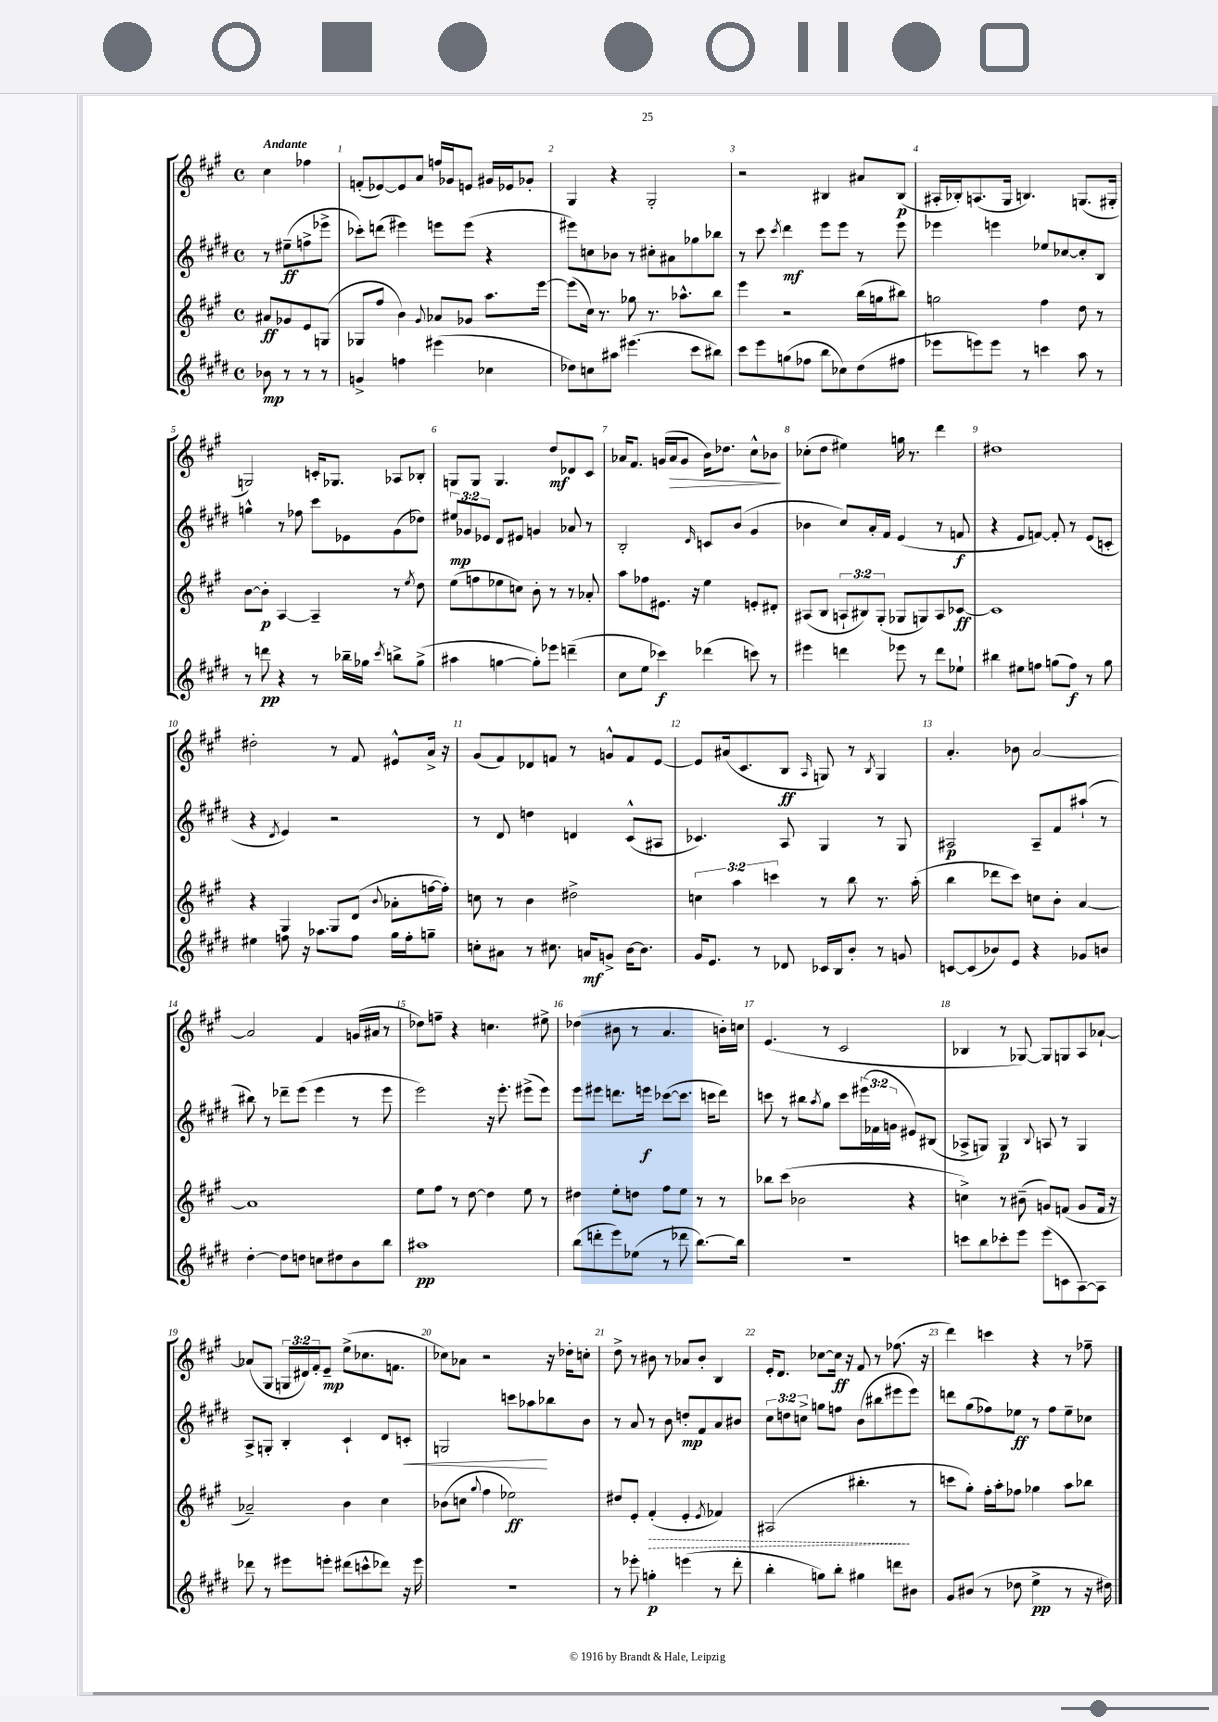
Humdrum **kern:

**kern	**dynam	**kern	**dynam	**kern	**dynam	**kern	**dynam
*part4	*part4	*part3	*part3	*part2	*part2	*part1	*part1
*staff4	*staff4	*staff3	*staff3	*staff2	*staff2	*staff1	*staff1
*clefG2	*	*clefG2	*	*clefG2	*	*clefG2	*
*k[f#c#g#d#]	*	*k[f#c#g#]	*	*k[f#c#g#d#]	*	*k[f#c#g#]	*
*M4/4	*	*M4/4	*	*M4/4	*	*M4/4	*
*met(c)	*	*met(c)	*	*met(c)	*	*met(c)	*
=	=	=	=	=	=	=	=
!	!	!	!	!	!	!LO:TX:a:B:t=Andante	!
8b-X\	mp	8a#X/L	ff	8r	.	4cc#\	.
8r	.	8g-X/	.	(8ee#X~\L	ff	.	.
8r	.	8e/	.	8ffn^\	.	4ff-X\	.
8r	.	(8Gn/J	.	8eee-X^\J	.	.	.
=1	=1	=1	=1	=1	=1	=1	=1
4gn^/	.	8G-X/L	.	8ccc-X'\L)	.	(8fn'/L	.
.	.	8ff#/J	.	(8dddn\J	.	[8e-X/)	.
4ffn\	.	4b\)	.	4eee#X\)	.	8e-/]	.
.	.	.	.	.	.	8a/J	.
.	.	8qqg#/	.	.	.	.	.
(4eee#X\	.	8a-X/L	.	8eeen\L	.	16ffn/LL	.
.	.	.	.	.	.	16g-X/J	.
.	.	8g-X/J	.	(8eee\J	.	8en/J	.
4cc-X\	.	8.aa\L	.	4r	.	16g#X/LL	.
.	.	.	.	.	.	16e-X/J	.
.	.	.	.	.	.	8g-X'/J	.
.	.	[16eee\Jk	.	.	.	.	.
=2	=2	=2	=2	=2	=2	=2	=2
8dd-X\L)	.	(8eee\L]	.	8eee#X\L)	.	4G#/	.
8ccn\	.	16cc#\Jk)	.	8ccn\	.	.	.
.	.	8.r	.	.	.	.	.
8aa#X\J	.	.	.	8b-X\J	.	4r	.
(4.eee#X\	.	8gg-X\	.	8r	.	.	.
.	.	8.r	.	8cc#X'\L	.	2G#'/	.
.	.	.	.	8a#X\	.	.	.
.	.	8.aa-X^^\L	.	.	.	.	.
8ccc#\L	.	.	.	8gg-X\	.	.	.
8bb#X\J)	.	8bb\J	.	8bb-X\J	.	.	.
=3	=3	=3	=3	=3	=3	=3	=3
8ccc#\L	.	4eee\	.	8r	.	2r	.
8eee\	.	.	.	8ccc#\	.	.	.
.	.	.	.	8qccc#/	.	.	.
(8ggn\	.	2r	.	4ddd#\	mf	.	.
8ff-X\J	.	.	.	.	.	.	.
8bb\L	.	.	.	8eee\L	.	4B#X/	.
8cc-X\)	.	.	.	8eee\J	.	.	.
(8dd#\	.	(16bb\LL	.	8r	.	8a#X/L	.
.	.	16ggn\J	.	.	.	.	.
8ff#X\J	.	8bb#X\J)	.	8eee\	.	(8B#/J	p
=4	=4	=4	=4	=4	=4	=4	=4
8eee-X\L	.	2ggn\	.	4eee-X\	.	16A#X'/LL	.
.	.	.	.	.	.	16B-X'/J)	.
8eeen\)	.	.	.	.	.	(8.An/	.
8eee\J	.	.	.	4eeen\	.	.	.
.	.	.	.	.	.	16G#/Jk	.
8r	.	.	.	.	.	4.Bn/)	.
4cccn\	.	4ff#\	.	8ee-X/L	.	.	.
.	.	.	.	[8cc-X/	.	.	.
8aa\	.	8dd\	.	8cc-'/]	.	(8.Gn/L	.
8r	.	8r	.	8B/J	.	.	.
.	.	.	.	.	.	16G#X'/Jk	.
!!LO:LB:g=z
=5	=5	=5	=5	=5	=5	=5	=5
8r	.	[8b\L	.	4ggn^^\	.	2Gn/)	.
8dddn\	pp	8b'\J]	p	.	.	.	.
4r	.	[4A/	.	8r	.	.	.
.	.	.	.	8ff-X\	.	.	.
8r	.	4A~/]	.	8ccc#\L	.	16cn'/KL	.
.	.	.	.	.	.	8.G-X/J	.
16bb-X~\LL	.	.	.	8e-X\	.	.	.
16gg-X\JJ	.	.	.	.	.	.	.
8qccc#/	.	.	.	.	.	.	.
8bbn^\L	.	8r	.	(8g#\	.	8A-X/L	.
.	.	8qee/	.	.	.	.	.
(8gg-^\J	.	8dd\	.	8dd-X\J)	.	8B-X'/J	.
=6	=6	=6	=6	=6	=6	=6	=6
4aa#X\	.	(8ee\L	.	12ee#X/L	mp	8Gn/L	.
.	.	.	.	12g-X/	.	.	.
.	.	8ffn\	.	.	.	8G/J	.
.	.	.	.	12e-X/J	.	.	.
[4ggn\	.	8ee-X\	.	8d#/L	.	4.G/	.
.	.	8ccn\J)	.	8e#X/J	.	.	.
8gg'\L])	.	8b'\	.	4gn/	.	.	.
8eee-X\J	.	8r	.	.	.	8dd/L	mf
(4dddn~\	.	8r	.	8a-X/	.	8d-X/	.
.	.	8a-X'/	.	8r	.	8c#/J	.
=7	=7	=7	=7	=7	=7	=7	=7
8cc#\L	.	8aa\L	.	2B'/	.	16a-X/KL	.
.	.	.	.	.	.	8.f#/J	.
8ee\J	.	8ff-X\	.	.	.	.	.
4ccc-X\)	f	8.e#X\J	.	.	.	(16gn/LL	.
!	!	!	!	!	!	!	!LO:HP:b
.	.	.	.	.	.	16a-/J	>
.	.	.	.	.	.	8g/J	.
.	.	16r	.	.	.	.	.
.	.	.	.	16qqd#/	.	.	.
(4ddd-X\	.	4ee\	.	8cn/L	.	16b\KL)	.
.	.	.	.	.	.	8.dd-X\J	.
.	.	.	.	(8b/J	.	.	.
8cccn\)	.	8en'/L	.	4g#/	.	8cc#^^\L	.
8r	.	8d#X'/J	.	.	.	8b-X\J	.
.	.	.	.	.	.	.	]
=8	=8	=8	=8	=8	=8	=8	=8
4eee#X\	.	(8A#X/L	.	4b-X\	.	(8cc-X'\L	.
.	.	8B/J	.	.	.	8dd\J	.
4dddn\	.	12An`/L	.	8cc#/L)	.	4ee#X\)	.
.	.	12B#X/)	.	.	.	.	.
.	.	.	.	16a'/L	.	.	.
.	.	(12G#'/J	.	.	.	.	.
.	.	.	.	16f#/JJ	.	.	.
8eee-X\	.	8G-X/L	.	(4e/	.	16ggn\	.
.	.	.	.	.	.	8.r	.
8r	.	8Gn/)	.	.	.	.	.
8ddd\L	.	8A/	.	8r	.	4ddd\	.
8ee-X`\J	.	[8c-X/J	ff	8fn/	f	.	.
=9	=9	=9	=9	=9	=9	=9	=9
4bb#X\	.	1c-]	.	4r	.	1dd#X	.
8ee#X\L	.	.	.	8e/L	.	.	.
8ffn\J	.	.	.	[8fn/J)	.	.	.
(8ggn\L	.	.	.	8f'/]	.	.	.
8ff\J)	f	.	.	8r	.	.	.
8r	.	.	.	(8e/L	.	.	.
8gg\	.	.	.	8cn'/J	.	.	.
!!LO:LB:g=z
=10	=10	=10	=10	=10	=10	=10	=10
4ee#X\	.	4r	.	4r	.	2dd#X'\	.
.	.	.	.	8qd#/	.	.	.
8ffn\	.	4G#/	.	4e/)	.	.	.
16r	.	.	.	.	.	.	.
8.aa-X\L	.	.	.	.	.	.	.
.	.	8G#/L	.	2r	.	8r	.
8ff\J	.	(8d/J	.	.	.	8f#/	.
.	.	8qqb/	.	.	.	.	.
16gg#\LL	.	8a-X'\L	.	.	.	8e#X^^/L	.
16ff'\J	.	.	.	.	.	.	.
8ggn~\J	.	[16ffn\L	.	.	.	16a^/Jk	.
.	.	16ff'\JJ])	.	.	.	16r	.
=11	=11	=11	=11	=11	=11	=11	=11
8ccn'\L	.	8ccn\	.	8r	.	(8g#/L	.
8a#X\J	.	8r	.	8d#/	.	8f#/)	.
8r	.	4b\	.	4ddn\	.	8d-X/	.
8.cc#X\	.	.	.	.	.	8fn/J	.
.	.	2dd#X^\	.	4dn/	.	8r	.
16an/KL	mf	.	.	.	.	.	.
8gn^/J	.	.	.	.	.	8gn^^/L	.
[16b\KL	.	.	.	(8c#^^/L	.	8f/	.
8.b\J]	.	.	.	.	.	.	.
.	.	.	.	8A#X/J	.	[8e/J	.
=12	=12	=12	=12	=12	=12	=12	=12
16g#/KL	.	6ccn\	.	4.c-X/)	.	8e/L]	.
8.e/J	.	.	.	.	.	.	.
.	.	.	.	.	.	(16a#X/k	.
.	.	6aa\	.	.	.	.	.
.	.	.	.	.	.	8.c#/	.
8r	.	.	.	.	.	.	.
.	.	6cccn\	.	.	.	.	.
8d-X/	.	.	.	8A/	.	8B/J	ff
.	.	.	.	.	.	16qqA/	.
16c-X/LL	.	8r	.	4G#/	.	8Gn/)	.
16B/J	.	.	.	.	.	.	.
8b'/J	.	8bb\	.	.	.	8r	.
.	.	.	.	.	.	8qB/	.
8r	.	8.r	.	8r	.	4G/	.
8gn/	.	.	.	8G#/	.	.	.
.	.	(16aa'\	.	.	.	.	.
=13	=13	=13	=13	=13	=13	=13	=13
[8cn/L	.	4bb\	.	2A#X/	p	4.a'/	.
(8c/]	.	.	.	.	.	.	.
8b-X/)	.	8ddd-X\L	.	.	.	.	.
8e/J	.	8ccc#\J)	.	.	.	8b-X\	.
4r	.	8ccn\L	.	8A#~/L	.	[2a/	.
.	.	8b'\J	.	8f#/	.	.	.
8g-X/L	.	[4a/	.	(8aa#X`/J	.	.	.
8bn/J	.	.	.	8r	.	.	.
!!LO:LB:g=z
=14	=14	=14	=14	=14	=14	=14	=14
[4dd#'\	.	1a]	.	8bb#X\)	.	2a/]	.
.	.	.	.	8r	.	.	.
8dd#\L]	.	.	.	8ddd-X~\L	.	.	.
8ddn\J	.	.	.	(8eee\J	.	.	.
8ccn\L	.	.	.	4eee\	.	4f#/	.
8dd#X\	.	.	.	.	.	.	.
8b\	.	.	.	8r	.	(16gn/LL	.
.	.	.	.	.	.	16a#X/JJ	.
8bb\J	.	.	.	8eee\	.	8r	.
=15	=15	=15	=15	=15	=15	=15	=15
1aa#X	pp	8ee\L	.	2eee\)	.	8dd-X\L)	.
.	.	8ff#\J	.	.	.	8ffn~\J	.
.	.	8r	.	.	.	4r	.
.	.	[8dd\	.	.	.	.	.
.	.	4dd\]	.	16r	.	4.ccn\	.
.	.	.	.	8.eee'\	.	.	.
.	.	8ee\	.	(8eee#X^\L	.	.	.
.	.	8r	.	8eee#\J)	.	8ee#X^\	.
=16	=16	=16	=16	=16	=16	=16	=16
(8bb\L	.	4dd#X\	.	8eee\L	.	(4dd-X\	.
8dddn'\	.	.	.	8eee#X\J	.	.	.
8eee\)	.	8ee'\L	.	8.dddn\L	.	8b#X\	.
(8ee-X\J	.	8ddn\J	.	.	.	8r	.
.	.	.	.	16eeen\Jk	f	.	.
8r	.	8ff#\L	.	([8ccc-X\L	.	4.a/	.
8ddd-X\	.	8ee\J	.	8.ccc-\J]	.	.	.
[8.bb\L)	.	8r	.	.	.	.	.
.	.	.	.	16cccn\KL	.	.	.
.	.	8r	.	8ddd\J)	.	16bn'\LL)	.
16bb\Jk]	.	.	.	.	.	16ccn\JJ	.
=17	=17	=17	=17	=17	=17	=17	=17
1r	.	8bb-X\L	.	8cccn\	.	(4.e/	.
.	.	(8ccc#\J	.	8r	.	.	.
.	.	2b-X\	.	8bb#X\L	.	.	.
.	.	.	.	8qaa/	.	.	.
.	.	.	.	8gg#\J	.	8r	.
.	.	.	.	8ccc\L	.	2c#/	.
.	.	.	.	(24eee#X\L	.	.	.
.	.	.	.	24f-X\	.	.	.
.	.	.	.	24gn\JJ	.	.	.
.	.	4r	.	8e#X/L)	.	.	.
.	.	.	.	(8B#X/J	.	.	.
=18	=18	=18	=18	=18	=18	=18	=18
8cccn\L	.	4ccn^\)	.	8A-X^/L	.	4B-X/	.
8bb\	.	.	.	8Gn/J)	.	.	.
8ccc-X'\	.	8r	.	4G/	p	8r	.
8eee\J	.	(8b#X~\	.	.	.	[8G-X/)	.
.	.	.	.	8qqB/	.	.	.
(8eee\L	.	8gn/L)	.	8An/	.	8G-/L]	.
8cn\	.	(8fn/J	.	8r	.	8Gn/	.
[8A\)	.	8g/L	.	4G/	.	8A/	.
8A\J]	.	16f/Jk	.	.	.	[8a-X`/J	.
.	.	16r	.	.	.	.	.
!!LO:LB:g=z
=19	=19	=19	=19	=19	=19	=19	=19
8ddd-X\	.	2a-X~/)	.	8A^/L	.	(8a-X/L]	.
8r	.	.	.	8Gn'/J	.	8G#/J	.
8eee#X\L	.	.	.	4B'/	.	24Gn/LL	.
.	.	.	.	.	.	24d#X/)	.
.	.	.	.	.	.	24f#'/J	.
8eeen'\J	.	.	.	.	.	8e~/J	mp
(8ddd#X\L	.	4b\	.	4c#`/	.	(8ee^\L	.
8cccn^^\	.	.	.	.	.	8.cc-X\	.
8ddd-X\J)	.	4cc#\	.	8d#/L	.	.	.
.	.	.	.	.	.	8.fn\J	.
!	!	!	!	!	!LO:HP:b	!	!
16r	.	.	.	8cn'/J	<	.	.
16eee\	.	.	.	.	.	.	.
=20	=20	=20	=20	=20	=20	=20	=20
1r	.	(8b-X\L	.	2Gn/	.	8cc-X\L)	.
.	.	8ccn\J	.	.	.	8a-X\J	.
.	.	8qqgg#/	.	.	.	.	.
.	.	4ff#\	.	.	.	2r	.
.	.	2ee-X\)	ff	8cccn\L	.	.	.
.	.	.	.	8aa-X\	.	.	.
.	.	.	.	8bb-X\	[	16r	.
.	.	.	.	.	.	16dd-X'\KL	.
.	.	.	.	8b\J	.	8ccn'\J	.
=21	=21	=21	=21	=21	=21	=21	=21
8r	.	8dd#X/L	.	8r	.	8dd^\	.
8eee-X'\	.	8e'/J	.	8a/	.	8r	.
!	!	!	!LO:HP:b	!	!	!	!
4ggn'\	p	(4f#'/	>	8r	.	8b#X\	.
.	.	.	.	8b\	.	8r	.
(4eeen\	.	4e'/	.	8ddn'/L	mp	8a-X/L	.
.	.	.	.	8f#/	.	8b#'/J	.
.	.	8qe/	.	.	.	.	.
8r	.	4f-X/)	.	8a/	.	4B/	.
8ddd#'\	.	.	.	8b#X/J	.	.	.
=22	=22	=22	=22	=22	=22	=22	=22
4bb'\	.	(2A#X/	.	12cc#\L	.	16e'/KL	.
.	.	.	.	.	.	8.d/J	.
.	.	.	.	12ddn\	.	.	.
.	.	.	.	12ccn^\J	.	.	.
8ggn\L)	.	.	.	8ggn\L	.	[8cc-X\L	.
8bb'\J	.	.	.	8ffn\J	.	16cc-\Jk]	ff
.	.	.	.	.	.	16r	.
4gg#X\	.	4.bb#X'\	.	(8b\L	.	8f#/	.
.	.	.	.	8bb#X\	.	8r	.
8dddn\L	.	.	.	8eee#X\	.	(8.ff-X\	.
8b#X\J	.	8r	]	8eee#\J)	.	.	.
.	.	.	.	.	.	16r	.
=23	=23	=23	=23	=23	=23	=23	=23
8g#/L	.	8cccn\L	.	8dddn\L	.	4ddd\)	.
(8b#X/J	.	8gg#'\J)	.	(8gg#\	.	.	.
8r	.	16ff#'\LL	.	8ff-X\)	.	4cccn\	.
.	.	16aa'\J	.	.	.	.	.
8dd-X\	.	8ff-X\J	.	8ee-X\J	ff	.	.
4ee^\	pp	4gg-X\	.	8r	.	4r	.
.	.	.	.	8ff-\L	.	.	.
8r	.	8aa\L	.	8ee-~\	.	8r	.
16r	.	8bb-X\J	.	8cc-X\J	.	8ff-X~\	.
16dd#X\)	.	.	.	.	.	.	.
==	==	==	==	==	==	==	==
*-	*-	*-	*-	*-	*-	*-	*-
